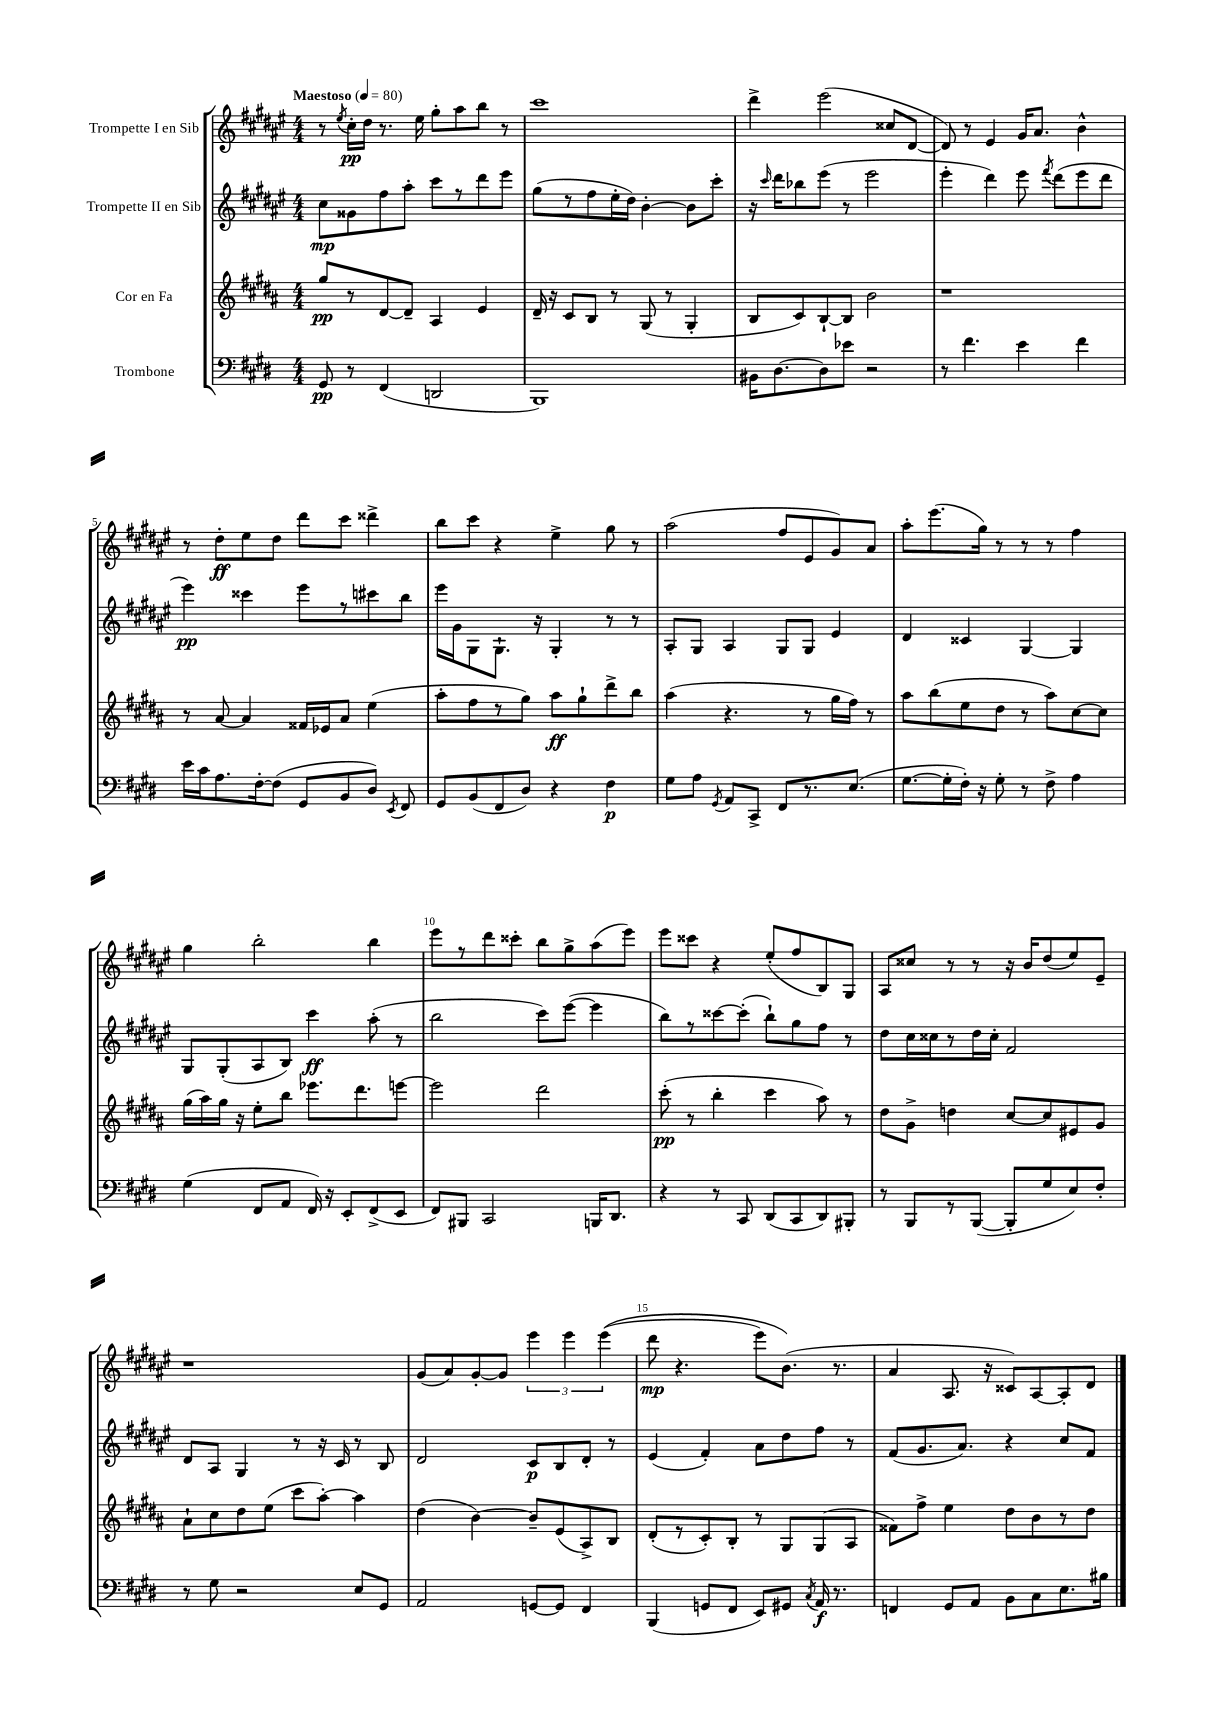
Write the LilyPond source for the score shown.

<<
\new StaffGroup <<
\new Staff = "s0" \with { instrumentName = "Trompette I en Sib" } {
    \clef treble \key fis \major \numericTimeSignature \time 4/4 \tempo "Maestoso" 4 = 80
    \autoBeamOff r8 \acciaccatura { eis''8 } cis''16[-.\pp dis''16] r8. eis''16 gis''8[-. ais''8 b''8] r8 |
    cis'''1 |
    dis'''4-> eis'''2( cisis''8[ dis'8]~ |
    dis'8) r8 eis'4 gis'16[ ais'8.] b'4-^ |
    r8 dis''8[-.\ff eis''8 dis''8] dis'''8[ cis'''8] disis'''4-> |
    b''8[ cis'''8] r4 eis''4-> gis''8 r8 |
    ais''2( fis''8[ eis'8 gis'8) ais'8] |
    ais''8[-. eis'''8.( gis''16]) r8 r8 r8 fis''4 |
    gis''4 b''2-. b''4 |
    eis'''8[ r8 dis'''8 cisis'''8]-. b''8[ gis''8-> ais''8( eis'''8]) |
    eis'''8[ cisis'''8] r4 eis''8[-.( fis''8 b8) gis8] |
    ais8[ cisis''8] r8 r8 r16 b'16[ dis''8( eis''8) eis'8]-- |
    r1 |
    gis'8[( ais'8) gis'8~-. gis'8] \tuplet 3/2 { eis'''4 eis'''4 eis'''4(\( } |
    dis'''8\mp r4. eis'''8[) b'8.](\) r8. |
    ais'4 ais8. r16 cisis'8[) ais8~ ais8-. dis'8] \bar "|." |
}
\new Staff = "s1" \with { instrumentName = "Trompette II en Sib" } {
    \clef treble \key fis \major \numericTimeSignature \time 4/4
    \autoBeamOff cis''8[\mp gisis'8 fis''8 ais''8]-. cis'''8[ r8 dis'''8 eis'''8] |
    gis''8[( r8 fis''8 eis''16-. dis''16]) b'4~-. b'8[ cis'''8]-. |
    r16 \grace { cis'''16 } dis'''16[ bes''8 eis'''8]( r8 eis'''2 |
    eis'''4-. dis'''4) eis'''8 \acciaccatura { fis'''8 } dis'''8[( eis'''8 dis'''8] |
    eis'''4\pp) cisis'''4 eis'''8[ r8 cis'''8 b''8] |
    eis'''16[ gis'16 gis8 gis8.]-! r16 gis4-. r8 r8 |
    ais8[-. gis8] ais4 gis8[ gis8] eis'4 |
    dis'4 cisis'4 gis4~ gis4 |
    gis8[ gis8-.( ais8 b8]) cis'''4\ff ais''8-.( r8 |
    b''2 cis'''8[) eis'''8]~( eis'''4 |
    b''8[) r8 cisis'''8~ cisis'''8]-.( b''8[-!) gis''8 fis''8] r8 |
    dis''8[ cis''16 cisis''16 r8 dis''16 cisis''16]-. fis'2 |
    dis'8[ ais8] gis4 r8 r16 cis'16 r8 b8 |
    dis'2 cis'8[\p b8 dis'8]-. r8 |
    eis'4( fis'4-.) ais'8[ dis''8 fis''8] r8 |
    fis'8[( gis'8. ais'8.]) r4 cis''8[ fis'8] \bar "|." |
}
\new Staff = "s2" \with { instrumentName = "Cor en Fa" } {
    \clef treble \key b \major \numericTimeSignature \time 4/4
    \autoBeamOff gis''8[\pp r8 dis'8~ dis'8]-- ais4 e'4 |
    dis'16-- r16 cis'8[ b8] r8 gis8( r8 gis4-. |
    b8[ cis'8) b8~-! b8] b'2 |
    r1 |
    r8 ais'8~ ais'4 fisis'16[ ees'16 ais'8] e''4( |
    ais''8[-. fis''8 r8 gis''8]) ais''8[\ff gis''8-! dis'''8-> b''8] |
    ais''4( r4. r8 gis''16[ fis''16]) r8 |
    ais''8[ b''8( e''8 dis''8] r8 ais''8[) cis''8~ cis''8] |
    gis''16[( ais''16) gis''16] r16 e''8[-. b''8] ees'''8.[ dis'''8. e'''8]~ |
    e'''2 dis'''2 |
    cis'''8-.\pp( r8 b''4-. cis'''4 ais''8) r8 |
    dis''8[ gis'8]-> d''4 cis''8[~ cis''8 eis'8 gis'8] |
    ais'8[-! cis''8 dis''8 e''8]( cis'''8[ ais''8]~-.) ais''4 |
    dis''4( b'4~) b'8[-- e'8( ais8->) b8] |
    dis'8[-.( r8 cis'8-.) b8]-. r8 gis8[ gis8( ais8] |
    fisis'8[) fis''8]-> e''4 dis''8[ b'8 r8 dis''8] \bar "|." |
}
\new Staff = "s3" \with { instrumentName = "Trombone" } {
    \clef bass \key e \major \numericTimeSignature \time 4/4
    \autoBeamOff gis,8\pp r8 fis,4( d,2 |
    b,,1) |
    bis,16[ dis8.~ dis8 ees'8] r2 |
    r8 fis'4. e'4 fis'4 |
    e'16[ cis'16 a8. fis16~-. fis8]( gis,8[ b,8 dis8]) \acciaccatura { e,8 } fis,8 |
    gis,8[ b,8( fis,8 dis8]) r4 fis4\p |
    gis8[ a8] \acciaccatura { gis,8 } a,8[ cis,8]-> fis,8[ r8. e8.]( |
    gis8.[~ gis16-. fis16]-.) r16 gis8-. r8 fis8-> a4 |
    gis4( fis,8[ a,8] fis,16) r16 e,8[-. fis,8->( e,8] |
    fis,8[) bis,,8] cis,2 b,,16[ dis,8.] |
    r4 r8 cis,8 dis,8[( cis,8 dis,8) bis,,8]-. |
    r8 b,,8[ r8 b,,8]~( b,,8[-. gis8 e8) fis8]-. |
    r8 gis8 r2 e8[ gis,8] |
    a,2 g,8[~ g,8] fis,4 |
    b,,4( g,8[ fis,8] e,8[) gis,8] \acciaccatura { cis8 } a,16\f r8. |
    f,4 gis,8[ a,8] b,8[ cis8 e8. bis16] \bar "|." |
}
>>
>>
\layout { \context { \Score \override BarNumber.break-visibility = ##(#f #t #t) barNumberVisibility = #(every-nth-bar-number-visible 5) } }
